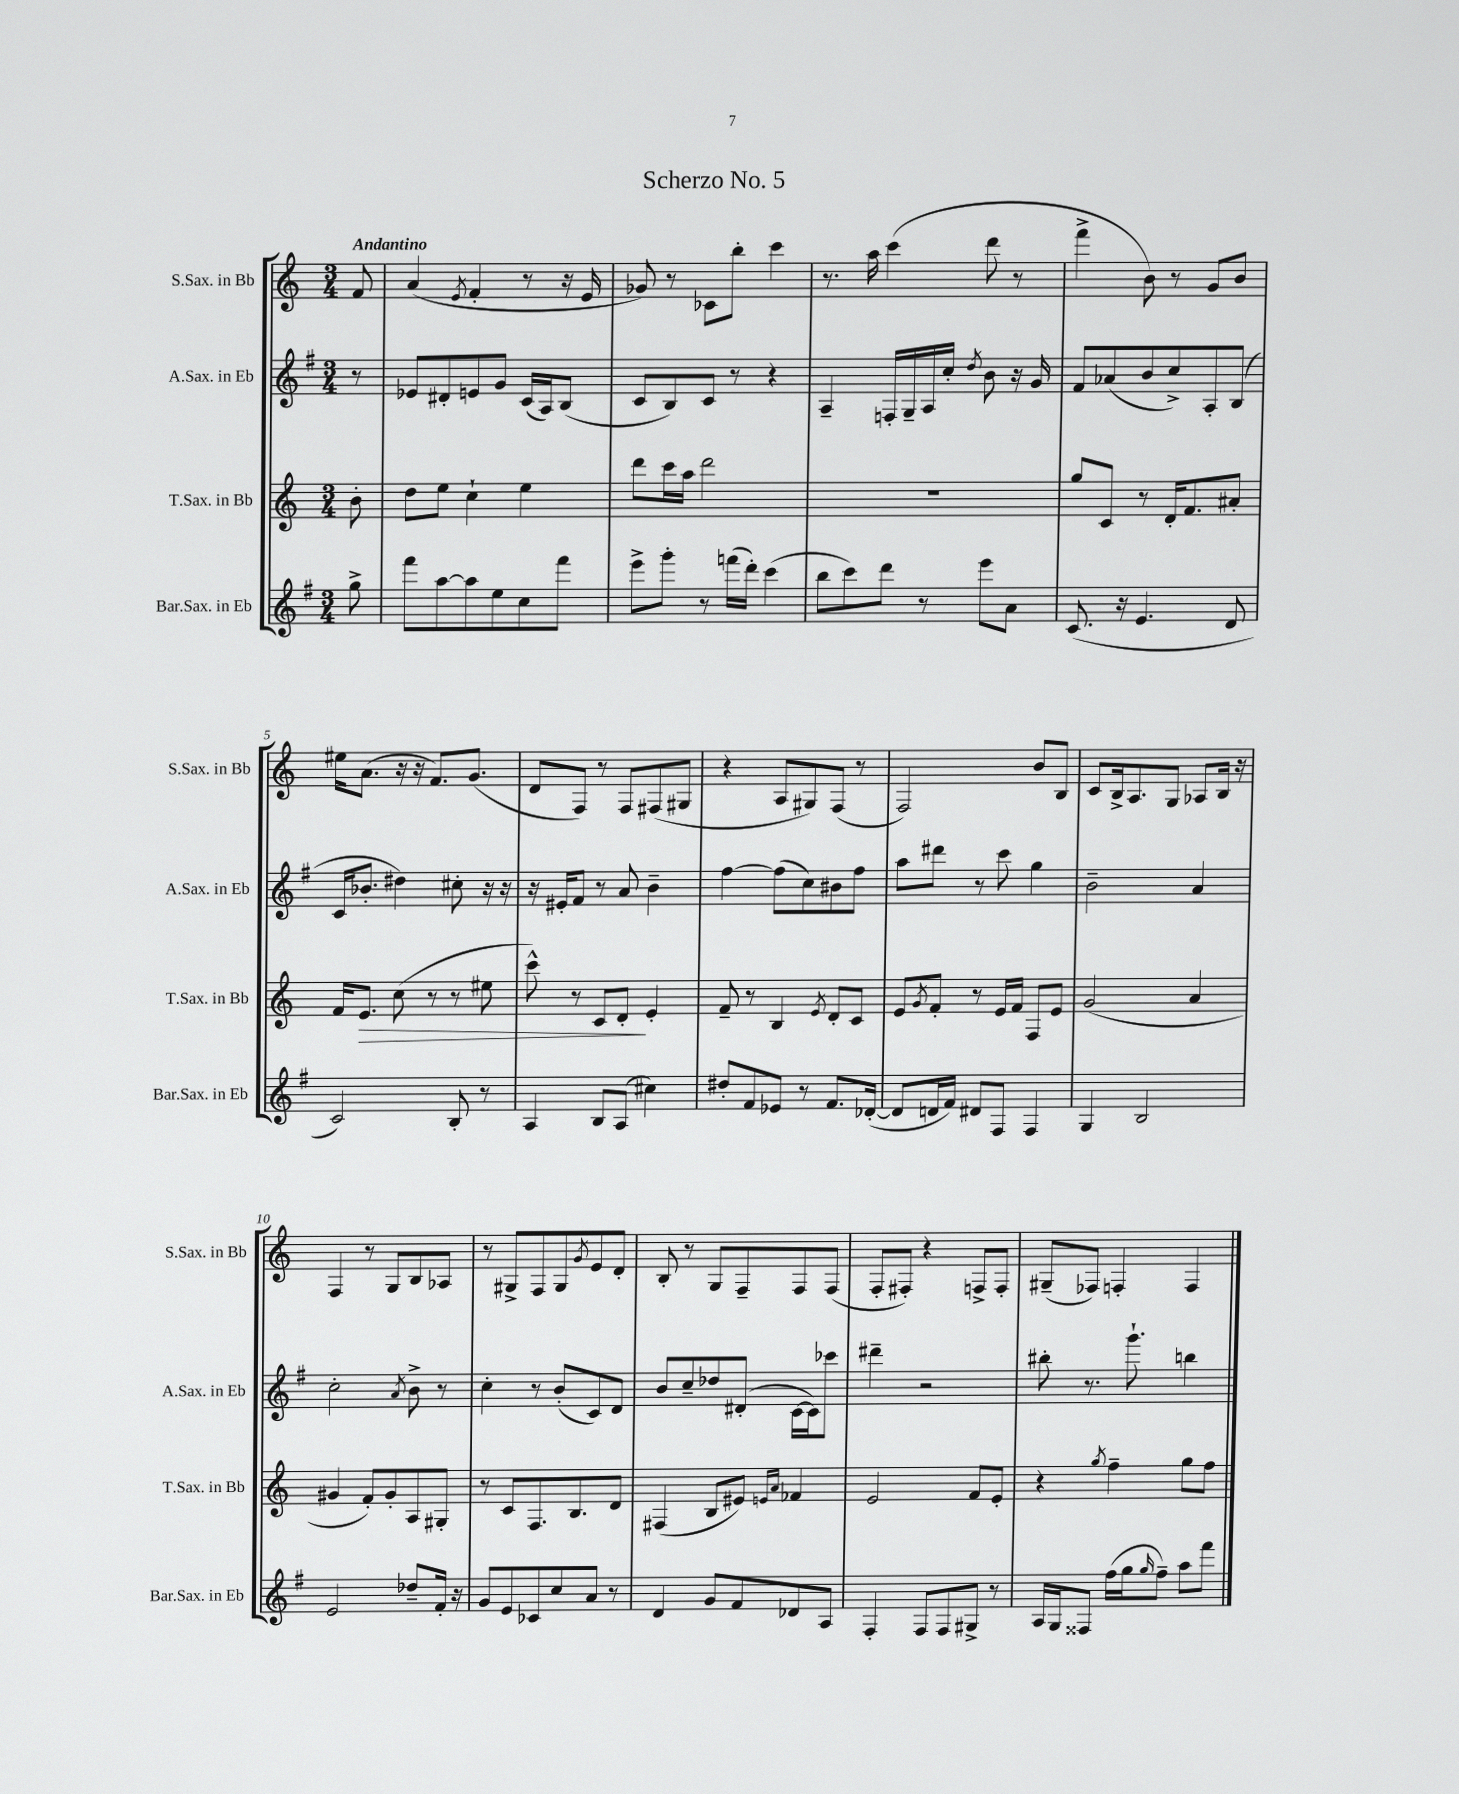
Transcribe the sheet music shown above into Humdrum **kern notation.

**kern	**kern	**kern	**kern
*staff4	*staff3	*staff2	*staff1
*clefG2	*clefG2	*clefG2	*clefG2
*k[f#]	*k[]	*k[f#]	*k[]
*M3/4	*M3/4	*M3/4	*M3/4
8gg^	8b'	8r	8f
=	=	=	=
8fff#	8dd	8e-	(4a
[8aa	8ee	8d#'	.
.	.	.	8qe
8aa]	4cc`	8e	4f'
8ee	.	8g	.
8cc	4ee	(16c	8r
.	.	16A)	.
8fff#	.	(8B	16r
.	.	.	16e
=	=	=	=
8eee^	8ddd	8c	8g-)
8ggg'	16ccc	8B)	8r
.	16aa	.	.
8r	2ddd	8c	8c-
(16fff	.	8r	8bb'
16ddd')	.	.	.
(4ccc	.	4r	4ccc
=	=	=	=
8bb	2.r	4A~	8.r
8ccc)	.	.	.
.	.	.	16aa
8ddd	.	16F'	(4ccc
.	.	16G~	.
8r	.	16A	.
.	.	16cc'	.
.	.	8qdd	.
8eee	.	8b	8ddd
8a	.	16r	8r
.	.	16g	.
=	=	=	=
(8.c	8gg	8f#	4fff^
.	8c	(8a-	.
16r	.	.	.
4.e	8r	8b	8b)
.	16d'	8cc^)	8r
.	8.f	.	.
.	.	8A'	8g
8d	8a#'	(8B	8b
=	=	=	=
2c)	16f	16c	16ee#
.	8.e	8.b-'	(8.a
.	(8cc	4dd#)	16r
.	.	.	16r
.	8r	.	8.f)
8B'	8r	8cc#'	.
.	.	.	(8.g
8r	8ee#	16r	.
.	.	16r	.
=	=	=	=
4A	8ccc^^)	16r	8d
.	.	16e#'	.
.	8r	8f#	8F)
8B	8c	8r	8r
(8A	8d'	8a	8F
4cc#)	4e'	4b~	(8F#
.	.	.	8G#
=	=	=	=
8dd#'	8f~	[4ff#	4r
8f#	8r	.	.
8e-	4B	(8ff#]	8A
8r	.	8cc)	8G#)
.	8qe	.	.
8.f#	8d'	8b#	(8F
.	8c	8ff#	8r
([16d-'	.	.	.
=	=	=	=
8d-]	8e	8aa	2F)
.	8qg	.	.
16d	8f'	8ddd#	.
16f#)	.	.	.
8d#	8r	8r	.
8F#	16e	8ccc	.
.	16f	.	.
4F#	8F	4gg	8b
.	8e	.	8B
=	=	=	=
4G	(2g	2b~	8c
.	.	.	16B^
.	.	.	8.A
2B	.	.	.
.	.	.	8G
.	4a	4a	8A-
.	.	.	16B
.	.	.	16r
=	=	=	=
2e	4g#	2cc'	4F
.	8f')	.	8r
.	8g#'	.	8G
.	.	8qa	.
8dd-~	8A	8b^	8B
16f#'	8G#'	8r	8A-
16r	.	.	.
=	=	=	=
8g	8r	4cc'	8r
8e	8c	.	8G#^
8c-	8.F	8r	8F
8cc	.	(8b'	8G#
.	8.B	.	.
.	.	.	8qg
8a	.	8c)	8e
8r	8d	8d	8d'
=	=	=	=
4d	(4F#	8b	8B'
.	.	8cc~	8r
8g	8B	8dd-	8G
8f#	8e#)	(8d#'	8F~
.	16qqe	.	.
.	16qqa	.	.
8d-	4f-	[16c	8F
.	.	16c])	.
8A	.	8ccc-	(8F
=	=	=	=
4F#'	2e	4ddd#~	8F'
.	.	.	8F#')
8F#	.	2r	4r
8F#	.	.	.
8G#^	8f	.	8F^
8r	8e'	.	8F'
=	=	=	=
16A	4r	8bb#'	(8G#~
16G	.	.	.
8F##	.	8.r	8F-)
.	8qgg	.	.
(16ff#	4ff~	.	4F'
16gg	.	8.ggg`	.
16qqgg	.	.	.
8ff#~)	.	.	.
8aa	8gg	4bb	4F
8fff#	8ff	.	.
==	==	==	==
*-	*-	*-	*-
